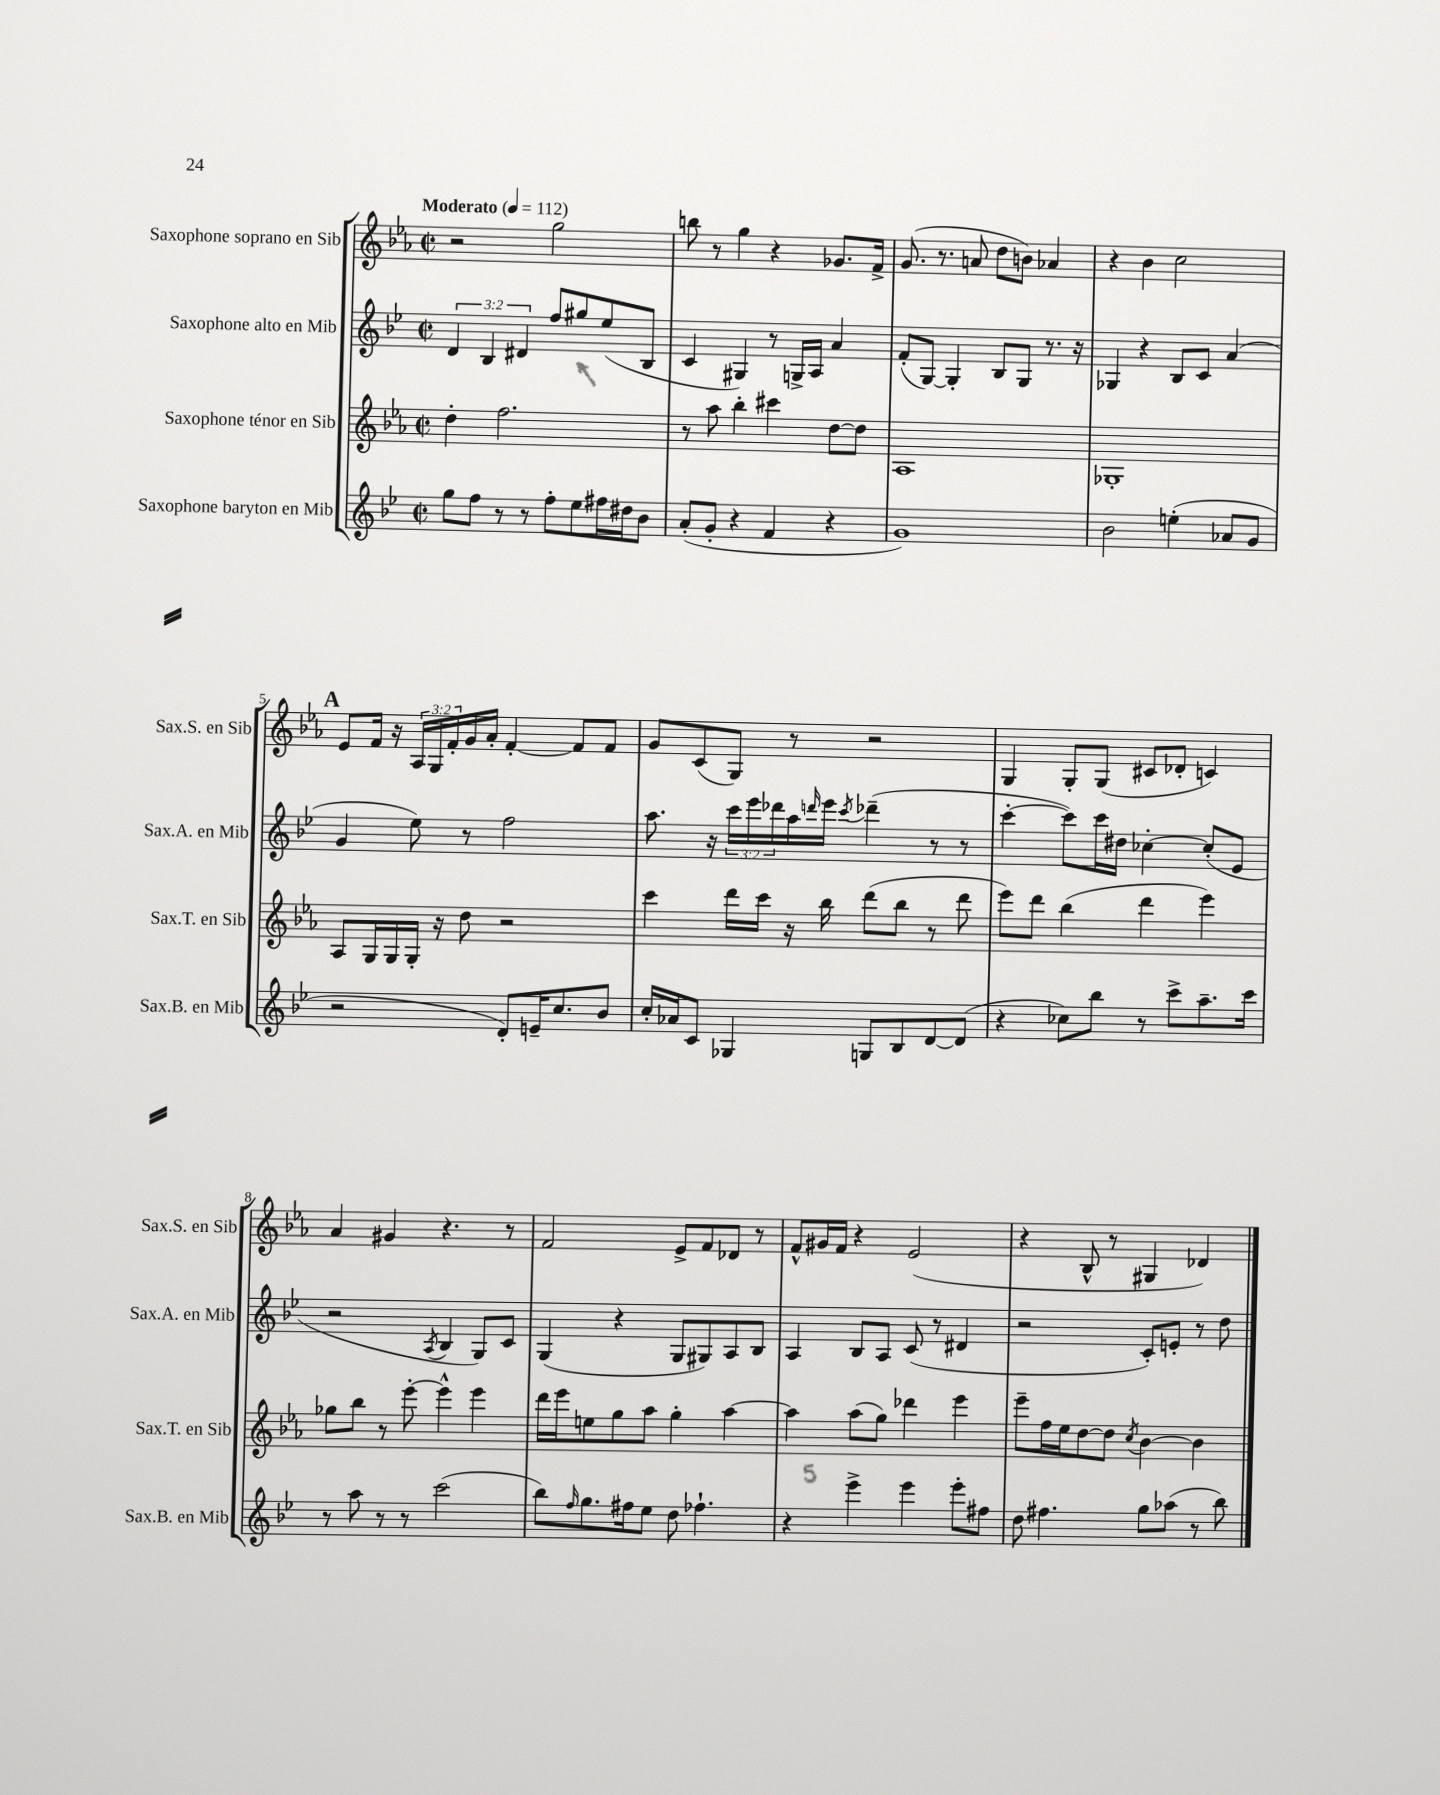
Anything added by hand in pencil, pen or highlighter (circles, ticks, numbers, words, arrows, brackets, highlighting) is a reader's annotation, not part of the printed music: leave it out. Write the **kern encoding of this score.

**kern	**kern	**kern	**kern
*staff4	*staff3	*staff2	*staff1
*clefG2	*clefG2	*clefG2	*clefG2
*k[b-e-]	*k[b-e-a-]	*k[b-e-]	*k[b-e-a-]
*M2/2	*M2/2	*M2/2	*M2/2
*met(c|)	*met(c|)	*met(c|)	*met(c|)
*MM112	*MM112	*MM112	*MM112
8gg	4dd'	6d	2r
8ff	.	.	.
.	.	6B-	.
8r	2.ff	.	.
.	.	6d#	.
8r	.	.	.
8ff'	.	8ff	2gg
8ee-	.	8gg#	.
16ff#	.	(8ee-	.
16dd#	.	.	.
8b-	.	8B-	.
=	=	=	=
(8a'	8r	4c	8bb
8g'	8aa-	.	8r
4r	4bb-'	4G#)	4gg
4f	4ccc#	8r	4r
.	.	16G^	.
.	.	16A	.
4r	[8dd	4a	8.g-
.	8dd]	.	.
.	.	.	16f^
=	=	=	=
1g)	1A-	(8f'	(8.g
.	.	[8G)	.
.	.	.	8.r
.	.	4G']	.
.	.	.	8a
.	.	8B-	8dd
.	.	8G	8b)
.	.	8.r	4a-
.	.	16r	.
=	=	=	=
2b-	1G-'	4G-	4r
.	.	4r	4b-
(4ee'	.	8B-	2cc
.	.	8c	.
8a-	.	(4a	.
8g	.	.	.
=	=	=	=
2r	8A-	4g	8e-
.	16G	.	16f
.	16G	.	16r
.	16G'	8ee-)	24A-
.	.	.	24G
.	16r	.	.
.	.	.	24f'
.	8dd	8r	16g
.	.	.	16a-'
8d')	2r	2ff	[4f'
16e~	.	.	.
8.cc	.	.	.
.	.	.	8f]
8b-	.	.	8f
=	=	=	=
16cc'	4ccc	8.aa	8g
16a-	.	.	.
8c	.	.	(8c
.	.	16r	.
4G-	16ddd	24ccc	8G)
.	.	24eee-	.
.	16ccc	.	.
.	.	24ddd-	.
.	16r	16aa	8r
.	.	16qqddd	.
.	16bb-	16eee-	.
.	.	8qccc	.
8G	(8ddd	(4ddd-~	2r
8B-	8bb-	.	.
[8d	8r	8r	.
(8d]	8ddd	8r	.
=	=	=	=
4r	8eee-)	[4ccc'	4G
.	8ddd	.	.
8cc-)	(4bb-	8ccc])	8G'
8bb-	.	16ccc	(8G
.	.	16dd#	.
8r	4ddd	[4cc-'	8c#
8ccc^	.	.	8d-'
8.aa~	4eee-)	(8cc-']	4c)
.	.	8e-	.
16ccc	.	.	.
=	=	=	=
8r	8gg-	2r	4a-
8aa	8bb-	.	.
8r	8r	.	4g#
8r	[8eee-'	.	.
.	.	8qA	.
(2ccc	4eee-^^]	4B-	4.r
.	4eee-	8G)	.
.	.	8c	8r
=	=	=	=
8bb-)	16ddd	(4G	2f
.	16eee-	.	.
16qqff	.	.	.
8.gg	8ee	.	.
.	8gg	4r	.
16ff#	.	.	.
8ee-	8aa-	.	.
8dd	4gg'	8G	8e-^
4.ff-`	.	8G#)	8f
.	[4aa-	8A	8d-
.	.	8B-	8r
=	=	=	=
4r	4aa-]	4A	8f^^
.	.	.	16g#
.	.	.	16f
4eee-^	(8aa-	8B-	4r
.	8gg)	8A	.
4eee-	4ddd-	(8c	(2e-
.	.	8r	.
8eee-'	4eee-	4d#	.
8ff#	.	.	.
=	=	=	=
8dd	8eee-~	2r	4r
4.ff#	16ff	.	.
.	16ee-	.	.
.	[8dd	.	8B-^^
.	8dd]	.	8r
.	8qcc	.	.
8gg	[4b-	8c')	4G#
(8aa-	.	8e'	.
8r	4b-]	8r	4d-)
8bb-)	.	8dd	.
==	==	==	==
*-	*-	*-	*-
